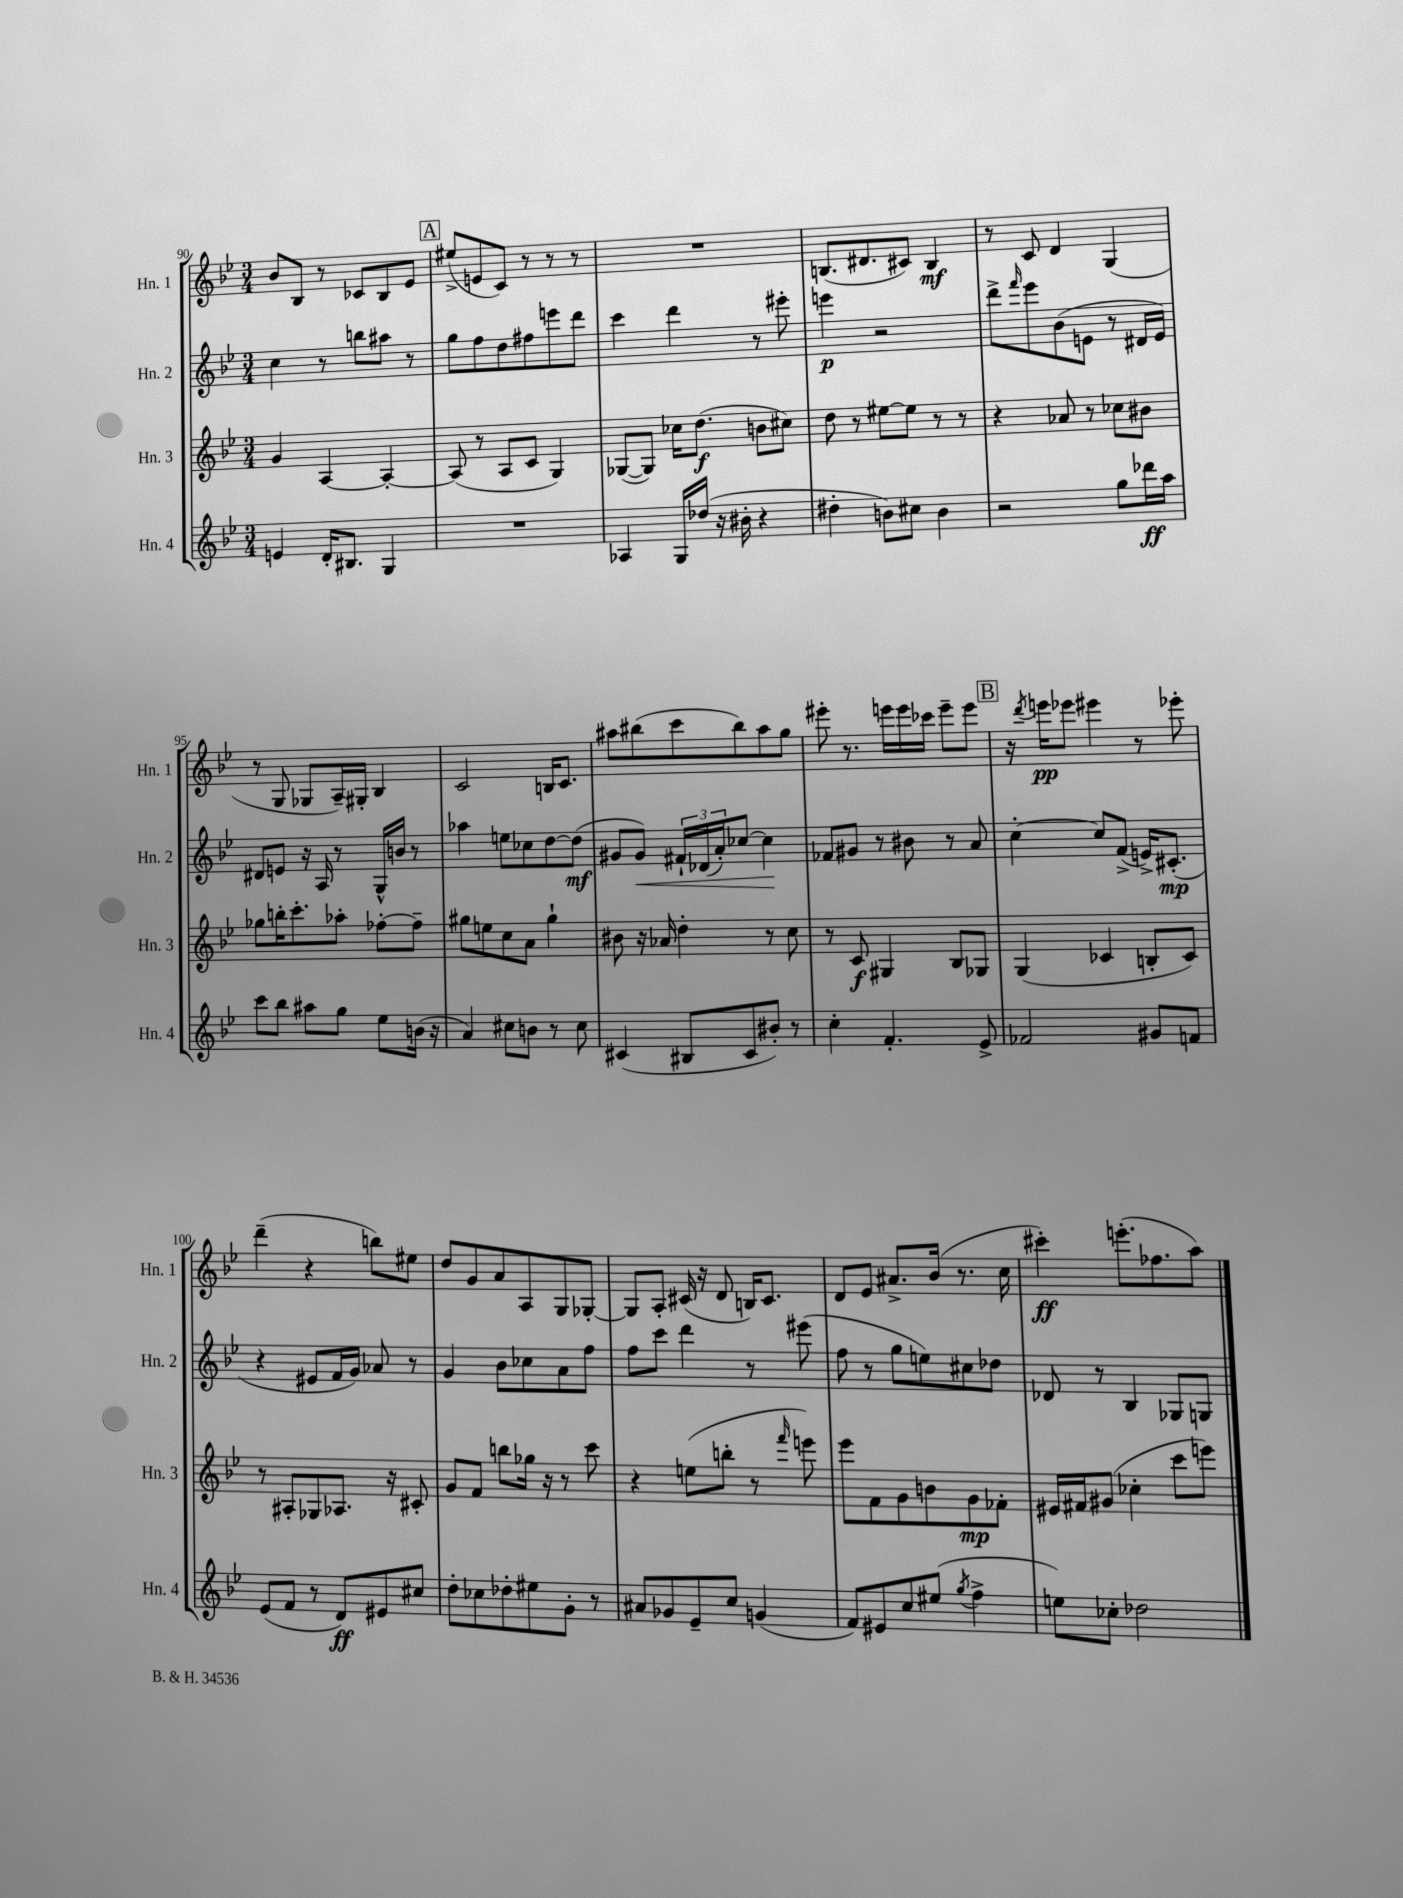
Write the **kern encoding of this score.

**kern	**dynam	**kern	**dynam	**kern	**dynam	**kern	**dynam
*part4	*part4	*part3	*part3	*part2	*part2	*part1	*part1
*staff4	*staff4	*staff3	*staff3	*staff2	*staff2	*staff1	*staff1
*I"Hn. 4	*	*I"Hn. 3	*	*I"Hn. 2	*	*I"Hn. 1	*
*I'Hn. 4	*	*I'Hn. 3	*	*I'Hn. 2	*	*I'Hn. 1	*
*clefG2	*	*clefG2	*	*clefG2	*	*clefG2	*
*k[b-e-]	*	*k[b-e-]	*	*k[b-e-]	*	*k[b-e-]	*
*M3/4	*	*M3/4	*	*M3/4	*	*M3/4	*
=90	=90	=90	=90	=90	=90	=90	=90
4en/	.	4g/	.	4cc\	.	8b-/L	.
.	.	.	.	.	.	8B-/J	.
16d'/KL	.	[4A/	.	8r	.	8r	.
8.B#X/J	.	.	.	.	.	.	.
.	.	.	.	8bbn\L	.	8c-X/L	.
4G/	.	4A'/_	.	8aa#X\J	.	8B-/	.
.	.	.	.	8r	.	8e-/J	.
!!LO:REH:place=s1:t=A
=91	=91	=91	=91	=91	=91	=91	=91
2.r	.	(8A/]	.	8gg\L	.	(8ee#X^/L	.
.	.	8r	.	8ff\	.	8en/	.
.	.	8A/L	.	8dd\	.	8c/J)	.
.	.	8c/J	.	8ff#X\	.	8r	.
.	.	4G/)	.	8eeen\	.	8r	.
.	.	.	.	8ddd\J	.	8r	.
=92	=92	=92	=92	=92	=92	=92	=92
4A-X/	.	([8G-X/L	.	4ccc\	.	2.r	.
.	.	8G-/J])	.	.	.	.	.
16G/LL	.	16cc-X\KL	.	4ddd\	.	.	.
(16dd-X/JJ	.	(8.dd\J	f	.	.	.	.
16r	.	.	.	.	.	.	.
16b#X'\	.	.	.	.	.	.	.
4r	.	8bn\L	.	8r	.	.	.
.	.	8cc#X\J)	.	8eee#X'\	.	.	.
=93	=93	=93	=93	=93	=93	=93	=93
4dd#X'\	.	8dd\	.	4eeen\	p	(8.Bn/L	.
.	.	8r	.	.	.	.	.
.	.	.	.	.	.	8.d#X/	.
8bn\L)	.	[8ee#X\L	.	2r	.	.	.
8cc#X\J	.	8ee#\J]	.	.	.	8c#X/J)	.
4b\	.	8r	.	.	.	4B/	mf
.	.	8r	.	.	.	.	.
=94	=94	=94	=94	=94	=94	=94	=94
2r	.	4r	.	8ddd^\L	.	8r	.
.	.	.	.	16qqfff/	.	.	.
.	.	.	.	8eee-\	.	8c/	.
.	.	8a-X/	.	(8b-\	.	4d/	.
.	.	8r	.	8en\J	.	.	.
8gg\L	.	8cc-X\L	.	8r	.	(4G/	.
16ddd-X\L	ff	8b#X\J	.	16d#X/LL	.	.	.
16aa\JJ	.	.	.	16e/JJ)	.	.	.
!!LO:LB:g=z
=95	=95	=95	=95	=95	=95	=95	=95
8ccc\L	.	8gg-X\L	.	8d#X/L	.	8r	.
8bb-\J	.	16bbn'\K	.	8en/J	.	8G/	.
.	.	8.ccc'\	.	.	.	.	.
8aa#X\L	.	.	.	16r	.	8G-X/L	.
.	.	.	.	16A/	.	.	.
8gg\J	.	8aa-X'\J	.	8r	.	16A~/L)	.
.	.	.	.	.	.	16G#X'/JJ	.
8ee-\L	.	[8ff-X'\L	.	16G^^/LL	.	4B-/	.
.	.	.	.	16bn/JJ	.	.	.
(16bn\Jk	.	8ff-~\J]	.	8r	.	.	.
16r	.	.	.	.	.	.	.
=96	=96	=96	=96	=96	=96	=96	=96
4a/)	.	8gg#X\L	.	4aa-X\	.	2c/	.
.	.	8een\	.	.	.	.	.
8cc#X\L	.	8cc\	.	8een\L	.	.	.
8bn\J	.	8a\J	.	8cc-X\	.	.	.
8r	.	4gg#`\	.	[8dd\	.	16Bn/KL	.
.	.	.	.	.	.	8.c/J	.
8cc#\	.	.	.	(8dd\J]	mf	.	.
=97	=97	=97	=97	=97	=97	=97	=97
(4c#X/	.	8b#X\	.	8g#X/L	.	8aa#X\L	.
!	!	!	!	!	!LO:HP:b	!	!
.	.	16r	.	8g#/J)	<	(8bb#X\	.
.	.	16a-X/	.	.	.	.	.
8B#X/L	.	4dd'\	.	24f#X`/LL	.	8ccc\	.
.	.	.	.	(24d-X/	.	.	.
.	.	.	.	24a'/J)	.	.	.
8c#/	.	.	.	[8cc-X/J	.	8bb#\)	.
8b#X'/J)	.	8r	.	4cc-\]	.	8aa#\	.
8r	.	8cc\	.	.	.	8gg\J	.
.	.	.	.	.	[	.	.
=98	=98	=98	=98	=98	=98	=98	=98
4cc'\	.	8r	.	8f-X/L	.	8eee#X'\	.
.	.	8c/	f	8g#X/J	.	8.r	.
4.f'/	.	4G#X/	.	8r	.	.	.
.	.	.	.	.	.	16eeen\LL	.
.	.	.	.	8b#X\	.	16eee\	.
.	.	.	.	.	.	16ccc-X\JJ	.
.	.	8B-/L	.	8r	.	8eee~\L	.
8e-^/	.	8G-X/J	.	8a/	.	8eee\J	.
!!LO:REH:place=s1:t=B
=99	=99	=99	=99	=99	=99	=99	=99
2f-X/	.	(4G/	.	[4cc'\	.	16r	.
.	.	.	.	.	.	8qddd/	.
.	.	.	.	.	.	16eeen\KL	pp
.	.	.	.	.	.	8eee-X\J	.
.	.	4c-X/	.	8cc/L]	.	4eee#X\	.
.	.	.	.	(8f^/J	.	.	.
8g#X/L	.	8Bn'/L	.	16en^/KL)	.	8r	.
.	.	.	.	(8.c#X'/J	mp	.	.
8fn/J	.	8c-/J)	.	.	.	8eee-X'\	.
!!LO:LB:g=z
=100	=100	=100	=100	=100	=100	=100	=100
(8e-/L	.	8r	.	4r	.	(4ddd~\	.
8f/J	.	8A#X'/L	.	.	.	.	.
8r	.	8G-X/	.	8e#X/L	.	4r	.
8d/L)	ff	8.A-X/J	.	16f/L	.	.	.
.	.	.	.	16g/JJ)	.	.	.
8e#X/	.	.	.	8a-X/	.	8bbn\L)	.
.	.	16r	.	.	.	.	.
8cc#X/J	.	8c#X'/	.	8r	.	8ee#X\J	.
=101	=101	=101	=101	=101	=101	=101	=101
8dd'\L	.	8g/L	.	4g/	.	8dd/L	.
8cc-X\	.	8f/J	.	.	.	8g/	.
8dd-X'\	.	8bbn\L	.	8b-\L	.	8a/	.
8ee#X\	.	16gg-X\Jk	.	8cc-X\	.	8A/	.
.	.	16r	.	.	.	.	.
8g'\J	.	8r	.	8a\	.	8G/	.
8r	.	8ccc\	.	8ff\J	.	[8G-X'/J	.
=102	=102	=102	=102	=102	=102	=102	=102
8a#X/L	.	4r	.	8ff\L	.	8G-/L]	.
8g-X/	.	.	.	8ccc\J	.	8A'/J	.
8e-~/	.	(8een\L	.	4ddd\	.	(16c#X/	.
.	.	.	.	.	.	16r	.
8cc/J	.	8bbn'\J	.	.	.	8d/	.
(4gn/	.	8r	.	8r	.	16Bn/KL)	.
.	.	.	.	.	.	8.c#/J	.
.	.	16qqfff/	.	.	.	.	.
.	.	8eeen\)	.	(8eee#X\	.	.	.
=103	=103	=103	=103	=103	=103	=103	=103
8f/L)	.	8eee-\L	.	8ff\	.	8d/L	.
8e#X/	.	8f\	.	8r	.	8e-/J	.
8cc/	.	8g\	.	8gg\L	.	8.a#X^/L	.
(8ee#X/J	.	8bn\	.	8een\)	.	.	.
.	.	.	.	.	.	(16b-/Jk	.
8qgg/	.	.	.	.	.	.	.
4ff^\	.	8g\	mp	8cc#X\	.	8.r	.
.	.	8f-X'\J	.	8dd-X\J	.	.	.
.	.	.	.	.	.	16cc\	.
=104	=104	=104	=104	=104	=104	=104	=104
8een\L)	.	16e#X/LL	.	8d-X/	.	4ccc#X'\)	ff
.	.	16f#X/J	.	.	.	.	.
8cc-X'\J	.	(8g#X/J	.	8r	.	.	.
2dd-X\	.	4cc-X'\	.	4B-/	.	(8.eeen'\L	.
.	.	.	.	.	.	8.ff-X\	.
.	.	8ccc\L	.	8G-X/L	.	.	.
.	.	8eeen\J)	.	8Gn/J	.	8aa\J)	.
==	==	==	==	==	==	==	==
*-	*-	*-	*-	*-	*-	*-	*-
